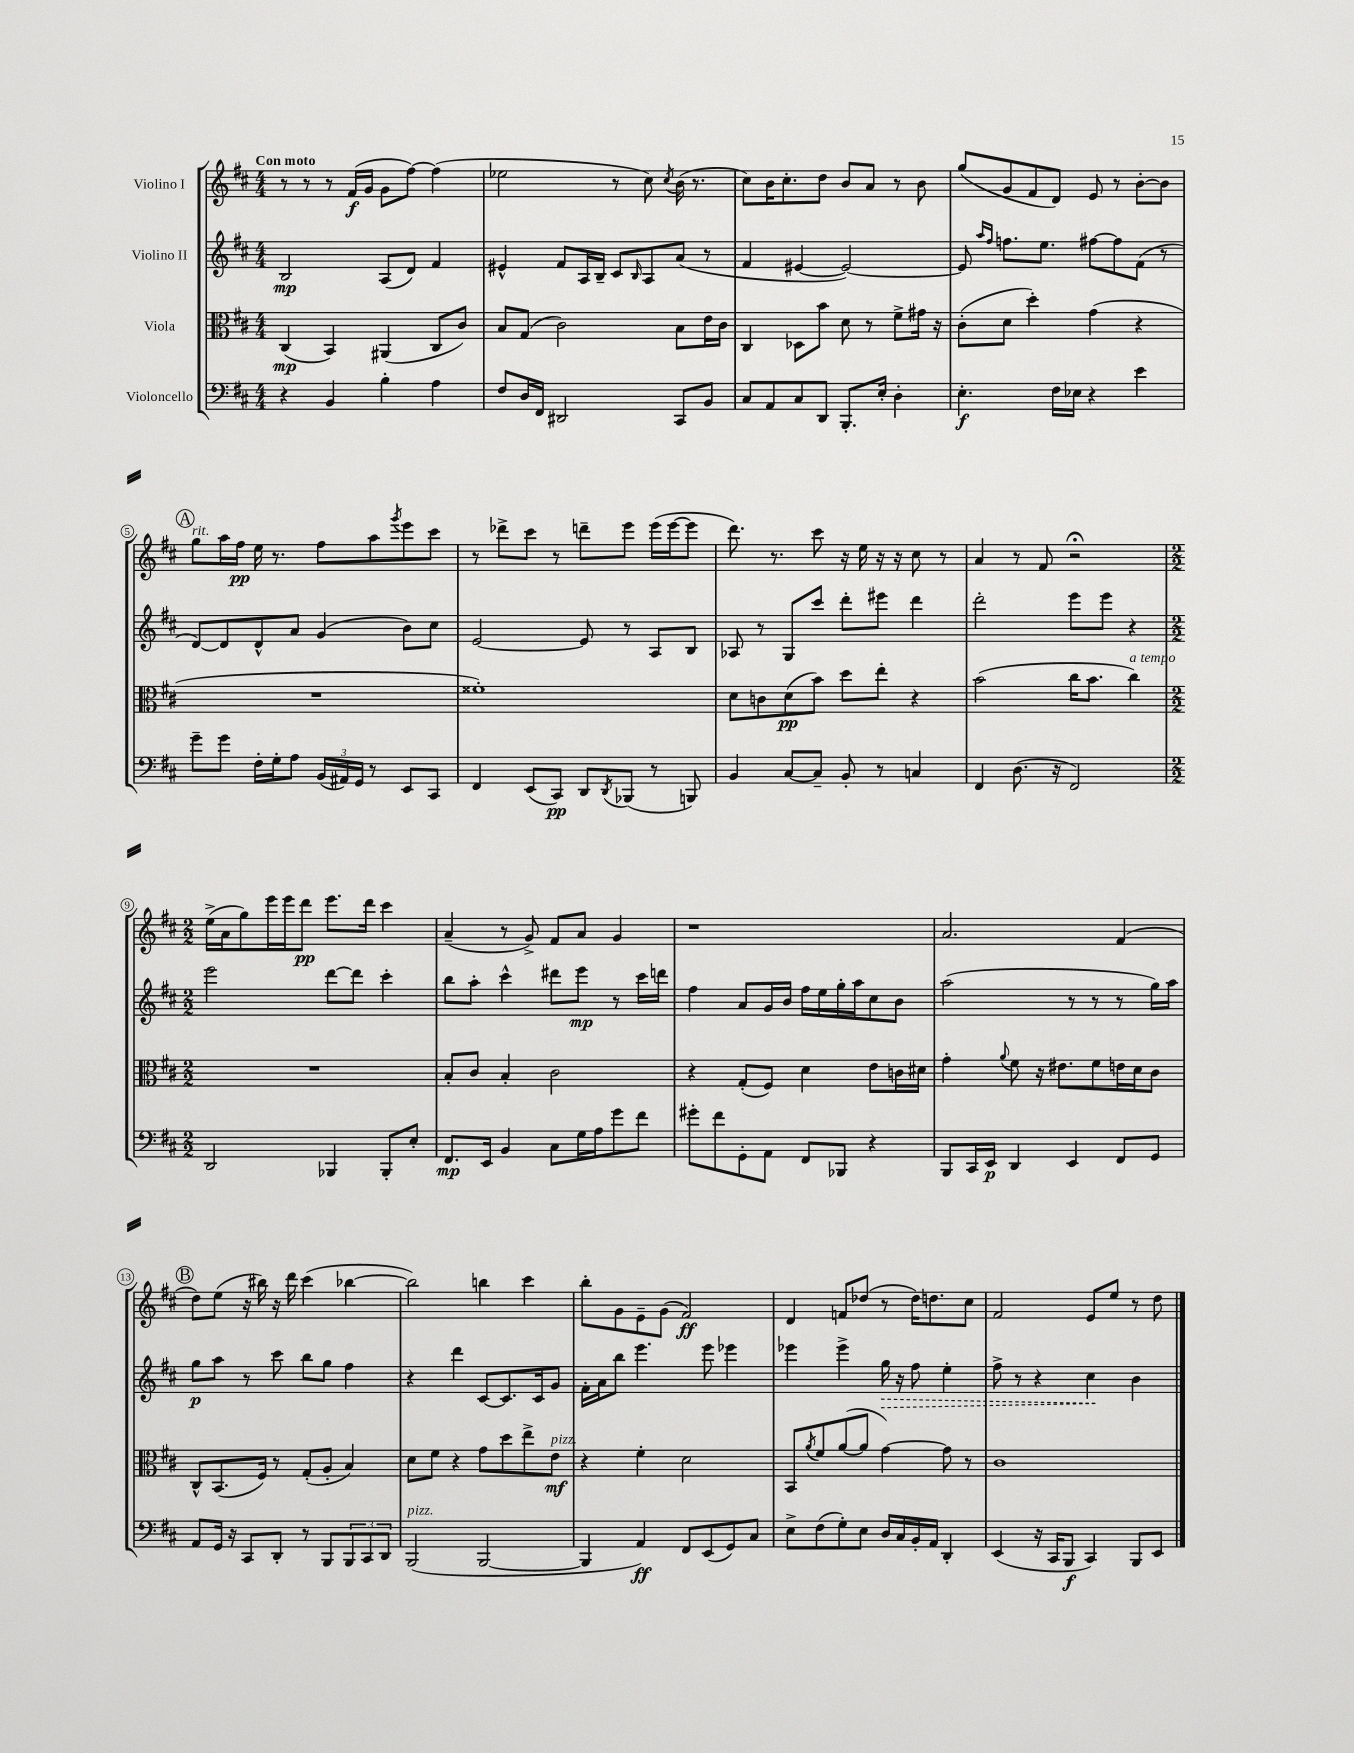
<<
\new StaffGroup <<
\new Staff = "s0" \with { instrumentName = "Violino I" } {
    \clef treble \key d \major \numericTimeSignature \time 4/4 \tempo "Con moto"
    r8 r8 r8 fis'16\f( g'16 g'8 fis''8~) fis''4( |
    ees''2 r8 cis''8) \acciaccatura { cis''8 } b'16( r8. |
    cis''8) b'16 cis''8.-. d''8 b'8 a'8 r8 b'8 |
    g''8( g'8 fis'8 d'8) e'8 r8 b'8~-. b'8 |
    \mark \markup { \circle "A" } g''8^\markup { \italic "rit." } a''16 fis''16\pp e''16 r8. fis''8 a''8 \acciaccatura { g'''8 } e'''8 cis'''8 |
    r8 des'''8-> cis'''8 r8 d'''8-- e'''8 e'''16( e'''16~ e'''8 |
    d'''8.) r8. cis'''8 r16 e''16 r16 r16 cis''8 r8 |
    a'4 r8 fis'8 r2\fermata |
    \numericTimeSignature \time 2/2 e''16->( a'16 g''8) e'''16 e'''16 d'''8\pp e'''8. d'''16 cis'''4 |
    a'4--( r8 g'8->) fis'8 a'8 g'4 |
    r1 |
    a'2. fis'4( |
    \mark \markup { \circle "B" } d''8) e''8( r16 bis''16) r16 d'''16 cis'''4( bes''4~ |
    bes''2) b''4 cis'''4 |
    b''8-. g'8 e'8-- g'8( fis'2\ff) |
    d'4 f'8 des''8( r8 des''16) d''8. cis''8 |
    fis'2 e'8 e''8 r8 d''8 \bar "|." |
}
\new Staff = "s1" \with { instrumentName = "Violino II" } {
    \clef treble \key d \major \numericTimeSignature \time 4/4
    b2\mp a8( d'8) fis'4 |
    eis'4-^ fis'8 a16 b16-- cis'8 \grace { b16 } a8 a'8( r8 |
    fis'4 eis'4~ eis'2~) |
    eis'8 \grace { a''16 fis''16 } f''8. e''8. fis''8~ fis''8 fis'8( r8 |
    \mark \markup { \circle "A" } d'8~) d'8 d'8-^ a'8 g'4( b'8) cis''8 |
    e'2~ e'8 r8 a8 b8 |
    aes8 r8 g8 cis'''8 d'''8-. eis'''8 d'''4 |
    d'''2-. e'''8 e'''8 r4 |
    \numericTimeSignature \time 2/2 e'''2 d'''8~ d'''8 cis'''4-. |
    b''8 a''8-. cis'''4-^ dis'''8 e'''8\mp r8 cis'''16 d'''16 |
    fis''4 a'8 g'16 b'16 fis''16 e''16 g''16-. a''16 cis''8 b'8 |
    a''2( r8 r8 r8 g''16) a''16 |
    \mark \markup { \circle "B" } g''8\p a''8 r8 cis'''8 b''8 g''8 fis''4 |
    r4 d'''4 cis'8~ cis'8. cis'16 g'8 |
    fis'16-. a'16 b''8 e'''4. e'''8 ees'''4 |
    ees'''4 ees'''4-> \once \override Hairpin.style = #'dashed-line g''16\> r16 fis''8 e''4-. |
    fis''8-> r8 r4 cis''4\! b'4 \bar "|." |
}
\new Staff = "s2" \with { instrumentName = "Viola" } {
    \clef alto \key d \major \numericTimeSignature \time 4/4
    cis4\mp( b,4) ais,4( cis8 cis'8) |
    b8 g8( cis'2) b8 e'16 cis'16 |
    cis4 des8 b'8 d'8 r8 fis'8-> gis'16 r16 |
    cis'8-.( d'8 d''4-.) g'4( r4 |
    \mark \markup { \circle "A" } R1 |
    fisis'1-.) |
    d'8 c'8 d'8\pp( b'8) d''8 e''8-. r4 |
    b'2( cis''16 b'8. cis''4^\markup { \italic "a tempo" }) |
    \numericTimeSignature \time 2/2 R1 |
    b8-. cis'8 b4-. cis'2 |
    r4 g8-.( fis8) d'4 e'8 c'16 dis'16 |
    g'4-. \appoggiatura { a'8 } fis'8 r16 eis'8. fis'8 e'16 d'16 cis'8 |
    \mark \markup { \circle "B" } cis8-^ b,8.( fis16) r8 g8-.( a8-. b4) |
    d'8 fis'8 r4 g'8 d''8 e''8-> e'8\mf^\markup { \italic "pizz." } |
    r4 fis'4-. d'2 |
    b,8 \acciaccatura { a'8 } fis'8 a'8~( a'8 g'4~) g'8 r8 |
    cis'1 \bar "|." |
}
\new Staff = "s3" \with { instrumentName = "Violoncello" } {
    \clef bass \key d \major \numericTimeSignature \time 4/4
    r4 b,4 b4-. a4 |
    fis8 d16 fis,16 dis,2 cis,8 b,8 |
    cis8 a,8 cis8 d,8 b,,8.-. e16-. d4-. |
    e4.-.\f fis16 ees16 r4 e'4 |
    \mark \markup { \circle "A" } g'8-- g'8 fis16-. g16-. a8 \tuplet 3/2 { b,16( ais,16) g,16 } r8 e,8 cis,8 |
    fis,4 e,8( cis,8\pp) d,8 \acciaccatura { d,8 } bes,,8( r8 b,,8) |
    b,4 cis8~ cis8-- b,8-. r8 c4 |
    fis,4 d8.( r16 fis,2) |
    \numericTimeSignature \time 2/2 d,2 bes,,4 bes,,8-. e8-. |
    fis,8.\mp e,16 b,4 cis8 g16 a16 g'8 fis'8 |
    gis'8-. fis'8 g,8-. a,8 fis,8 bes,,8 r4 |
    b,,8 cis,16 e,16\p d,4 e,4 fis,8 g,8 |
    \mark \markup { \circle "B" } a,8 g,16 r16 cis,8 d,8-. r8 b,,8 \tuplet 3/2 { b,,8 cis,8 d,8 } |
    b,,2^\markup { \italic "pizz." }( b,,2~ |
    b,,4 a,4\ff) fis,8 e,8( g,8) cis8 |
    e8-> fis8( g8-.) e8 d16 cis16 b,16-. a,16 d,4-. |
    e,4( r16 cis,16 b,,8\f cis,4) b,,8 e,8 \bar "|." |
}
>>
>>
\layout { \context { \Score \override BarNumber.stencil = #(make-stencil-circler 0.1 0.3 ly:text-interface::print) } }
